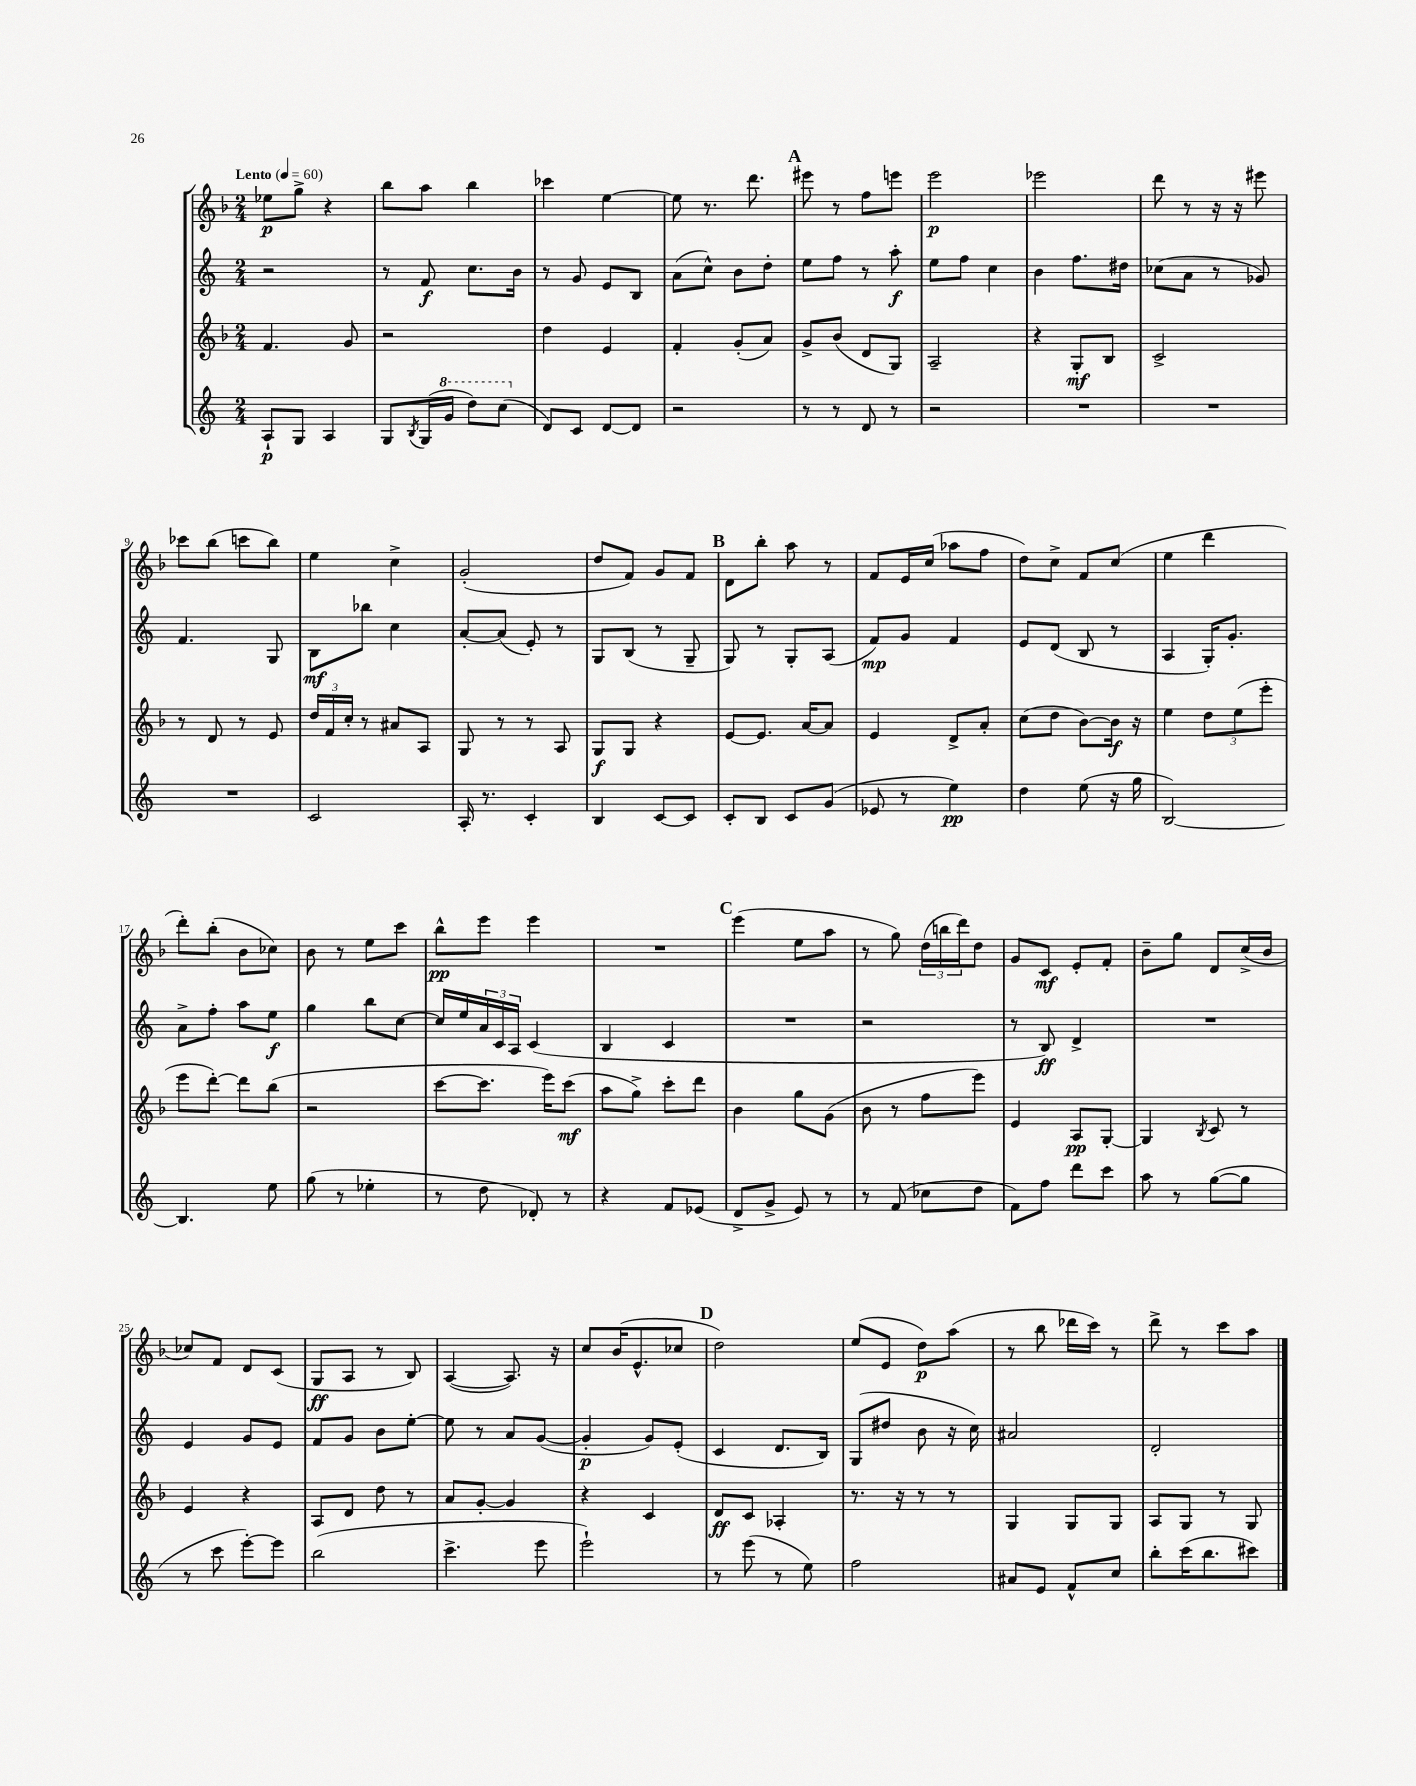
<<
\new StaffGroup <<
\new Staff = "s0" {
    \clef treble \key f \major \numericTimeSignature \time 2/4 \tempo "Lento" 4 = 60
    ees''8\p g''8-> r4 |
    bes''8 a''8 bes''4 |
    ces'''4 e''4~ |
    e''8 r8. d'''8. |
    \mark \markup { \bold "A" } eis'''8 r8 f''8 e'''8 |
    e'''2\p |
    ees'''2 |
    d'''8 r8 r16 r16 eis'''8 |
    ces'''8 bes''8( c'''8 bes''8) |
    e''4 c''4-> |
    g'2-.( |
    d''8 f'8) g'8 f'8 |
    \mark \markup { \bold "B" } d'8 bes''8-. a''8 r8 |
    f'8 e'16 c''16( aes''8 f''8 |
    d''8) c''8-> f'8 c''8( |
    e''4 d'''4 |
    d'''8-.) bes''8-.( bes'8 ces''8) |
    bes'8 r8 e''8 c'''8 |
    bes''8-^\pp e'''8 e'''4 |
    R2 |
    \mark \markup { \bold "C" } e'''4( e''8 a''8 |
    r8 g''8) \tuplet 3/2 { d''16( b''16 d'''16) } d''8 |
    g'8 c'8\mf e'8-. f'8-. |
    bes'8-- g''8 d'8 c''16->( bes'16 |
    ces''8) f'8 d'8 c'8( |
    g8\ff a8 r8 bes8) |
    a4~( a8.) r16 |
    c''8 bes'16( e'8.-^ ces''8 |
    \mark \markup { \bold "D" } d''2) |
    e''8( e'8 d''8\p) a''8( |
    r8 bes''8 des'''16 c'''16) r8 |
    d'''8-> r8 c'''8 a''8 \bar "|." |
}
\new Staff = "s1" {
    \clef treble \key c \major \numericTimeSignature \time 2/4
    r2 |
    r8 f'8\f c''8. b'16 |
    r8 g'8 e'8 b8 |
    a'8( c''8-^) b'8 d''8-. |
    \mark \markup { \bold "A" } e''8 f''8 r8 a''8-.\f |
    e''8 f''8 c''4 |
    b'4 f''8. dis''16 |
    ces''8( a'8 r8 ges'8) |
    f'4. g8 |
    b8\mf bes''8 c''4 |
    a'8~-. a'8( e'8-.) r8 |
    g8 b8( r8 g8-- |
    \mark \markup { \bold "B" } g8) r8 g8-. a8( |
    f'8\mp) g'8 f'4 |
    e'8 d'8( b8 r8 |
    a4 g16-.) g'8.-. |
    a'8-> f''8-. a''8 e''8\f |
    g''4 b''8 c''8~ |
    c''16 e''16 \tuplet 3/2 { a'16 c'16 a16 } c'4( |
    b4 c'4 |
    \mark \markup { \bold "C" } R2 |
    r2 |
    r8 b8\ff) d'4-> |
    R2 |
    e'4 g'8 e'8 |
    f'8 g'8 b'8 e''8~-. |
    e''8 r8 a'8 g'8~( |
    g'4-.\p g'8) e'8-.( |
    \mark \markup { \bold "D" } c'4 d'8. b16) |
    g8( dis''8 b'8 r16 c''16) |
    ais'2 |
    d'2-. \bar "|." |
}
\new Staff = "s2" {
    \clef treble \key f \major \numericTimeSignature \time 2/4
    f'4. g'8 |
    r2 |
    d''4 e'4 |
    f'4-. g'8-.( a'8) |
    \mark \markup { \bold "A" } g'8-> bes'8( d'8 g8) |
    a2-- |
    r4 g8-.\mf bes8 |
    c'2-> |
    r8 d'8 r8 e'8 |
    \tuplet 3/2 { d''16 f'16 c''16-. } r8 ais'8 a8 |
    g8 r8 r8 a8 |
    g8\f g8 r4 |
    \mark \markup { \bold "B" } e'8~ e'8. a'16~ a'8 |
    e'4 d'8-> a'8-. |
    c''8( d''8 bes'8~) bes'16\f r16 |
    e''4 \tuplet 3/2 { d''8 e''8( e'''8-. } |
    e'''8 d'''8~-.) d'''8 bes''8( |
    r2 |
    c'''8~ c'''8. e'''16) c'''8\mf( |
    a''8 g''8->) c'''8-. d'''8 |
    \mark \markup { \bold "C" } bes'4 g''8 g'8( |
    bes'8 r8 f''8 e'''8) |
    e'4 a8\pp g8~-. |
    g4 \acciaccatura { bes8 } c'8 r8 |
    e'4 r4 |
    a8 d'8 d''8 r8 |
    a'8 g'8~-. g'4 |
    r4 c'4 |
    \mark \markup { \bold "D" } d'8\ff c'8 aes4-. |
    r8. r16 r8 r8 |
    g4 g8 g8 |
    a8 g8 r8 g8 \bar "|." |
}
\new Staff = "s3" {
    \clef treble \key c \major \numericTimeSignature \time 2/4
    a8-!\p g8 a4 |
    g8 \acciaccatura { b8 } g16( \ottava #1 g''16 d'''8) c'''8( \ottava #0 |
    d'8) c'8 d'8~ d'8 |
    r2 |
    \mark \markup { \bold "A" } r8 r8 d'8 r8 |
    r2 |
    R2 |
    R2 |
    R2 |
    c'2 |
    a16-. r8. c'4-. |
    b4 c'8~ c'8 |
    \mark \markup { \bold "B" } c'8-. b8 c'8 g'8( |
    ees'8 r8 e''4\pp) |
    d''4 e''8( r16 g''16 |
    b2~) |
    b4. e''8 |
    g''8( r8 ees''4-. |
    r8 d''8 des'8-.) r8 |
    r4 f'8 ees'8( |
    \mark \markup { \bold "C" } d'8-> g'8-> e'8) r8 |
    r8 f'8( ces''8 d''8 |
    f'8) f''8 d'''8 c'''8 |
    a''8 r8 g''8~( g''8 |
    r8 c'''8 e'''8~-.) e'''8 |
    b''2( |
    c'''4.-> e'''8 |
    e'''2-!) |
    \mark \markup { \bold "D" } r8 e'''8( r8 e''8) |
    f''2 |
    ais'8 e'8 f'8-^ c''8 |
    b''8-. c'''16( b''8. cis'''8) \bar "|." |
}
>>
>>
